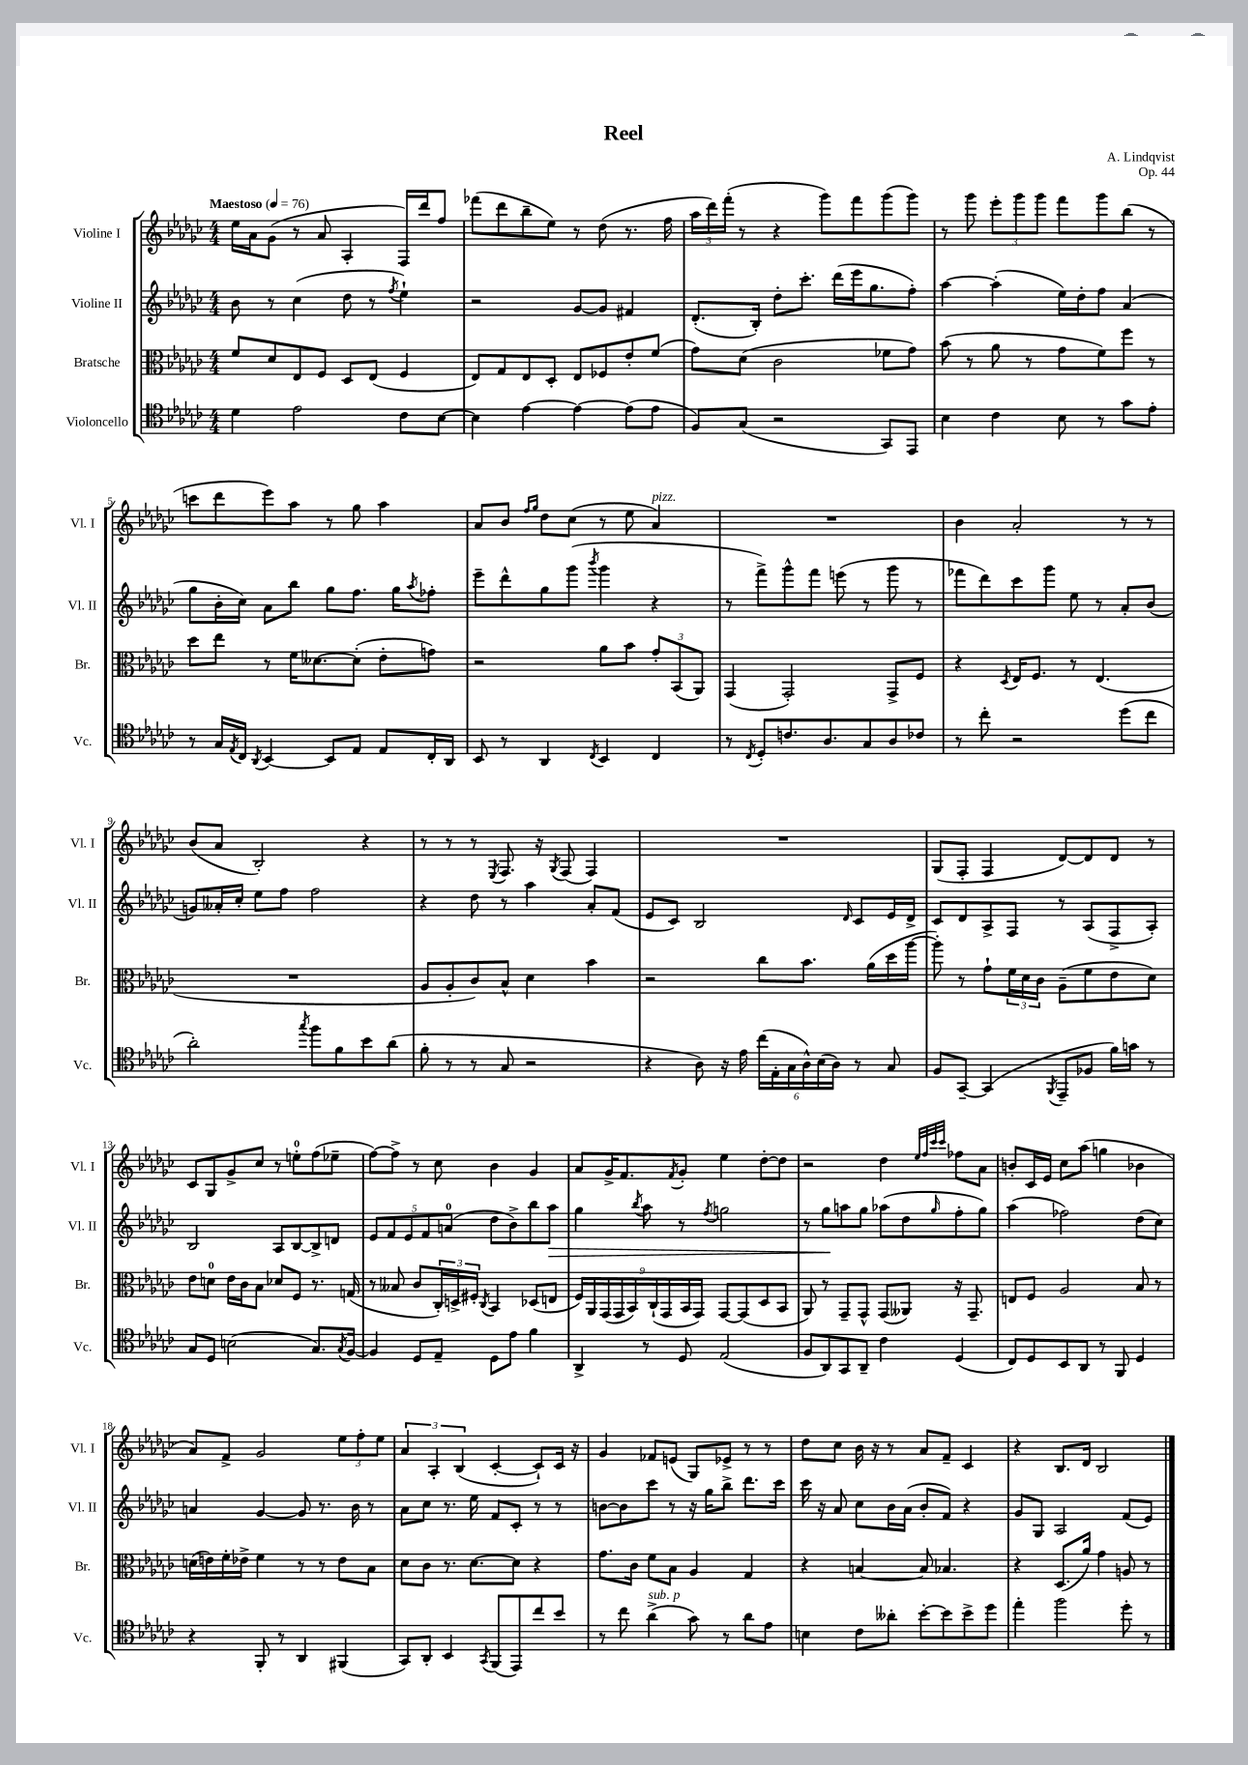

**kern	**kern	**kern	**kern
*staff4	*staff3	*staff2	*staff1
*clefC4	*clefC3	*clefG2	*clefG2
*k[b-e-a-d-g-c-]	*k[b-e-a-d-g-c-]	*k[b-e-a-d-g-c-]	*k[b-e-a-d-g-c-]
*M4/4	*M4/4	*M4/4	*M4/4
*MM76	*MM76	*MM76	*MM76
4d-\	8f/L	8b-\	16ee-\LL
.	.	.	16a-\J
.	8d-/	8r	(8g-\J
2e-\	8E-/	(4cc-\	8r
.	8F/J	.	8a-/
.	8D-/L	8dd-\	4A-'/
.	(8E-/J	8r	.
.	.	8qff/	.
8c-\L	4F/	4ee-`\)	16F/LL)
.	.	.	16ddd-/J
[8B-\J	.	.	8ff/J
=	=	=	=
4B-\]	8E-/L)	2r	(8fff-\L
.	8G-/	.	8ddd-\
[4e-\	8E-/	.	8bb-~\
.	8D-'/J	.	8ee-\J)
4e-\_	8E-/L	[8g-/L	8r
.	8F-/	8g-/]J	(8dd-\
(8e-\]L	8e-'/	4f#/	8.r
8e-\J	(8f/J	.	.
.	.	.	16ff\
=	=	=	=
8F/L)	8g-\L)	(8.d-'/L	24aa-\LL
.	.	.	24ddd-\)
.	.	.	(24fff'\JJ
(8G-/J	(8d-\J	.	8r
.	.	16B-'/Jk)	.
2r	2c-\	8dd-'\L	4r
.	.	8.ccc-'\J	.
.	.	.	8ggg-\L)
.	.	(16ddd-\LL	.
.	.	16eee-\J	8fff\
.	.	8.gg-\	.
8GG-/L)	8f-\L	.	(8ggg-\
8EE-/J	8g-\J)	8ff'\J)	8ggg-\J)
=	=	=	=
4B-\	(8b-\	[4aa-\	8r
.	8r	.	8ggg-\
4c-\	8a-\	(4aa-'\]	12eee-'\L
.	.	.	12ggg-\
.	8r	.	.
.	.	.	12ggg-\J
8B-\	8g-\L	16ee-\LL)	8fff\L
.	.	16dd-'\J	.
8r	8f\)	8ff\J	8ggg-\
8g-\L	8ff\J	(4a-/	(8bb-\J
8e-'\J	8r	.	8r
=	=	=	=
8r	8dd-\L	8gg-\L	8ccc\L
16G-/LL	8ee-\J	16b-'\L	8ddd-\
8qE-/	.	.	.
16C-/JJ	.	16cc-\JJ)	.
8qAA-/	.	.	.
[4BB-/	8r	8a-\L	8eee-\)
.	16f\LK	8bb-\J	8aa-\J
.	[8.d--\	.	.
8BB-/]L	.	8gg-\L	8r
8E-/J	(8d--'\]J	8.ff\J	8gg-\
8E-/L	8e-'\L	.	4aa-\
.	.	16gg-\LK	.
.	.	8qaa-/	.
16C-'/L	8g\J)	8ff-'\J	.
16AA-/JJ	.	.	.
=	=	=	=
8BB-/	2r	8eee-~\L	8a-/L
8r	.	8ddd-^^\	8b-/J
.	.	.	16qqff/LL
.	.	.	16qqgg-/JJ
4AA-/	.	8gg-\	8dd-\L
.	.	(8ggg-\J	(8cc-\J
8qC-/	.	8qbbb-/	.
4BB-/	8a-\L	4ggg-\	8r
.	8b-\J	.	8ee-\
4C-/	12g-'/L	4r	4a-/)
.	(12BB-/	.	.
.	12AA-/J)	.	.
=	=	=	=
8r	(4GG-/	8r	1r
8qC-/	.	.	.
8D-'/L	.	8fff^\L)	.
8.c/	2GG-'/)	8ggg-^^\	.
.	.	8fff\J	.
8.A-/	.	.	.
.	.	(8eee\	.
8G-/	.	8r	.
8A-/	8GG-^/L	8ggg-\	.
8c-/J	8F/J	8r	.
=	=	=	=
8r	4r	8fff-\L	4b-\
8cc-'\	.	8ddd-\)	.
.	8qD-/	.	.
2r	16E-/LK	8ccc-\	2a-'/
.	8.F/J	.	.
.	.	8ggg-\J	.
.	8r	8ee-\	.
.	(4.E-/	8r	.
(8dd-\L	.	8a-'/L	8r
8cc-\J	.	(8b-/J	8r
=	=	=	=
2a-'\)	1r	8g/L)	(8b-/L
.	.	16a--'/L	8a-/J
.	.	16cc-'/JJ	.
.	.	8ee-\L	2B-'/)
.	.	8ff\J	.
8qgg-/	.	.	.
8ff\L	.	2ff\	.
8f\	.	.	.
8b-\	.	.	4r
(8a-\J	.	.	.
=	=	=	=
8f'\	8A-/L	4r	8r
8r	8A-'/	.	8r
8r	8c-/)	8dd-\	8r
.	.	.	8qE-/
8G-/	8B-^^/J	8r	8.F/
2r	4d-\	4aa-\	.
.	.	.	16r
.	.	.	8qG-/
.	.	.	(8F/
.	4b-\	8a-'/L	4F/)
.	.	(8f/J	.
=	=	=	=
4r	2r	8e-/L	1r
.	.	8c-/J)	.
8A-\)	.	2B-/	.
16r	.	.	.
16e-\	.	.	.
(24cc-\LL	8cc-\L	.	.
24E-'\	.	.	.
24G-\	.	.	.
24A-^^\)	8.b-\J	.	.
(24B-\	.	.	.
24A-\JJ)	.	.	.
.	.	16qqd-/	.
8r	.	8c-/L	.
.	(16a-\LL	.	.
8G-/	16dd-\	16e-/L	.
.	[16aa-\JJ	16d-^/JJ	.
=	=	=	=
8F/L	8aa-'\])	8c-/L	(8G-/L
[8GG-~/J	8r	8d-/	8F'/J
(4GG-/]	8g-`\L	8A-^/	4F/
.	24f\L	8F/J	.
.	24d-\	.	.
.	24c-\JJ	.	.
8qFF/	.	.	.
8EE-~/L	(8A-~\L	8r	[8d-/L)
8F-/J	8f\	(8A-/L	8d-/]
16f\LL)	8e-\	8F^/	8d-/J
16g\JJ	.	.	.
8r	8d-\J)	8A-'/J)	8r
=	=	=	=
8G-/L	8e-\L	2B-/	8c-/L
8D-/J	8d\J	.	8G-/
(2B\	16e-\LL	.	8g-^/
.	16c-\J	.	.
.	8B-\J	.	8cc-/J
.	8d-/L	8A-/L	8r
.	8F/J	[8B-/	8ee'\L
8.G-/L)	8.r	8B-^/]	(8ff\
.	.	8d/J	8ee-~\J
8qG-/	.	.	.
[16F/Jk	(16G/	.	.
=	=	=	=
4F/]	8r	10e-/L	[8ff\L)
.	.	10f/	.
.	8B--/	.	8ff^\]J
.	.	10e-/	.
8D-/L	8c-/L	.	8r
.	.	10f/	.
8E-~/J	24C-'/L)	.	8cc-\
.	.	(10a/J	.
.	24D^/	.	.
.	24F#'/JJ	.	.
.	8qC-/	.	.
8D-\L	4BB-/	8dd-\L	4b-\
8e-\J	.	8b-^\)	.
4f\	(8D-/L	8bb-\	4g-/
.	8E/J	8aa-\J	.
=	=	=	=
4AA-^/	18F/LL)	4gg-\	8a-/L
.	18AA-/	.	.
.	(18GG-/	.	.
.	.	.	16g-^/K
.	18GG-/	.	.
.	.	.	8.f/
.	18BB-/)	.	.
.	.	8qbb-/	.
8r	.	8aa-\	.
.	(18C-`/	.	.
.	18GG-/	.	.
.	.	.	8qf/
8D-/	.	8r	8g-'/J
.	18BB-/	.	.
.	18GG-/JJ)	.	.
.	.	8qff/	.
(2E-/	[8GG-/L	2gg\	4ee-\
.	(8GG-/]	.	.
.	8D-/	.	[8dd-'\L
.	8BB-/J	.	8dd-\]J
=	=	=	=
8F/L	8AA-/)	8r	2r
8AA-/)	8r	8gg-\L	.
8GG-/	8GG-~/L	8aa\	.
8AA-~/J	8GG-^^/J	8gg-\J	.
4c-\	(8GG-/L	(8aa-\L	4dd-\
.	8AA--/J)	8dd-\	.
.	.	.	32qqee-/LLL
.	.	.	32qqff/
.	.	.	32qqccc-/
.	.	16qqgg-/	32qqccc-/JJJ
(4D-/	16r	8ff'\	8ff-\L
.	8.GG-~/	.	.
.	.	8gg-\J)	8a-\J
=	=	=	=
8C-/L)	8E/L	(4aa-\	8b'/L
8D-/	8F/J	.	16c-/L
.	.	.	16e-/JJ
8BB-/	2A-/	2ff-\)	8cc-\L
8AA-/J	.	.	(8aa-\J
8r	.	.	4gg\
8FF/	.	.	.
4D-/	8B-/	(8dd-\L	4b-\
.	8r	8cc-\J)	.
=	=	=	=
4r	(16d\LL	4a/	8a-/L)
.	16e\)	.	.
.	16f'\	.	8f^/J
.	16e-^\JJ	.	.
8FF'/	4f\	[4g-/	2g-/
8r	.	.	.
4AA-/	8r	8g-/]	.
.	8r	8.r	.
(4FF#/	8e-\L	.	12ee-\L
.	.	16b-\	.
.	.	.	12ff'\
.	8B-\J	8r	.
.	.	.	12ee-\J
=	=	=	=
8GG-/L)	8d-\L	8a-\L	6a-/
8AA-'/J	8c-\J	8cc-\J	.
.	.	.	6A-'/
4BB-/	8.r	8.r	.
.	.	.	(6B-/
.	[8.d-\L	16ee-\	.
8qGG-/	.	.	.
(8FF/L	.	8f/L	[4c-'/
8EE-/)	8d-\]J	8c-'/J	.
8cc-/	4r	8r	8c-`/]L)
8b-/J	.	8r	16c-/Jk
.	.	.	16r
=	=	=	=
8r	8.g-\L	[8b\L	4g-/
8cc-\	.	8b\]	.
.	16c-\Jk	.	.
(4a-^\	8f\L	8ccc-\J	8f-/L
.	8B-\J	8r	(8e/J
8g-\)	4A-/	16r	8G-/L)
.	.	16gg-\LK	.
8r	.	8bb-^\J	8e-^/J
8a-\L	4G-/	8.ddd-\L	8r
8e-\J	.	.	8r
.	.	16ccc-\Jk	.
=	=	=	=
4B\	4r	16ccc-\	8dd-\L
.	.	16r	.
.	.	8a-/	8cc-\J
8c-\L	[4B/	8cc-\L	16b-\
.	.	.	16r
8a--'\J	.	16b-\L	8r
.	.	(16a-\JJ	.
[8b-'\L	8B/]	8b-'/L	8a-/L
8b-\]	4.B-/	8f/J)	8f~/J
8b-^\	.	4r	4c-/
8dd-\J	.	.	.
=	=	=	=
4ee-'\	4r	8g-/L	4r
.	.	8G-/J	.
2ff\	(8.D-/L	2A-/	8.B-/L
.	16a-/Jk)	.	16d-/Jk
.	4g-\	.	2B-/
8dd-'\	8A/	(8f/L	.
8r	8r	8e-/J)	.
==	==	==	==
*-	*-	*-	*-
